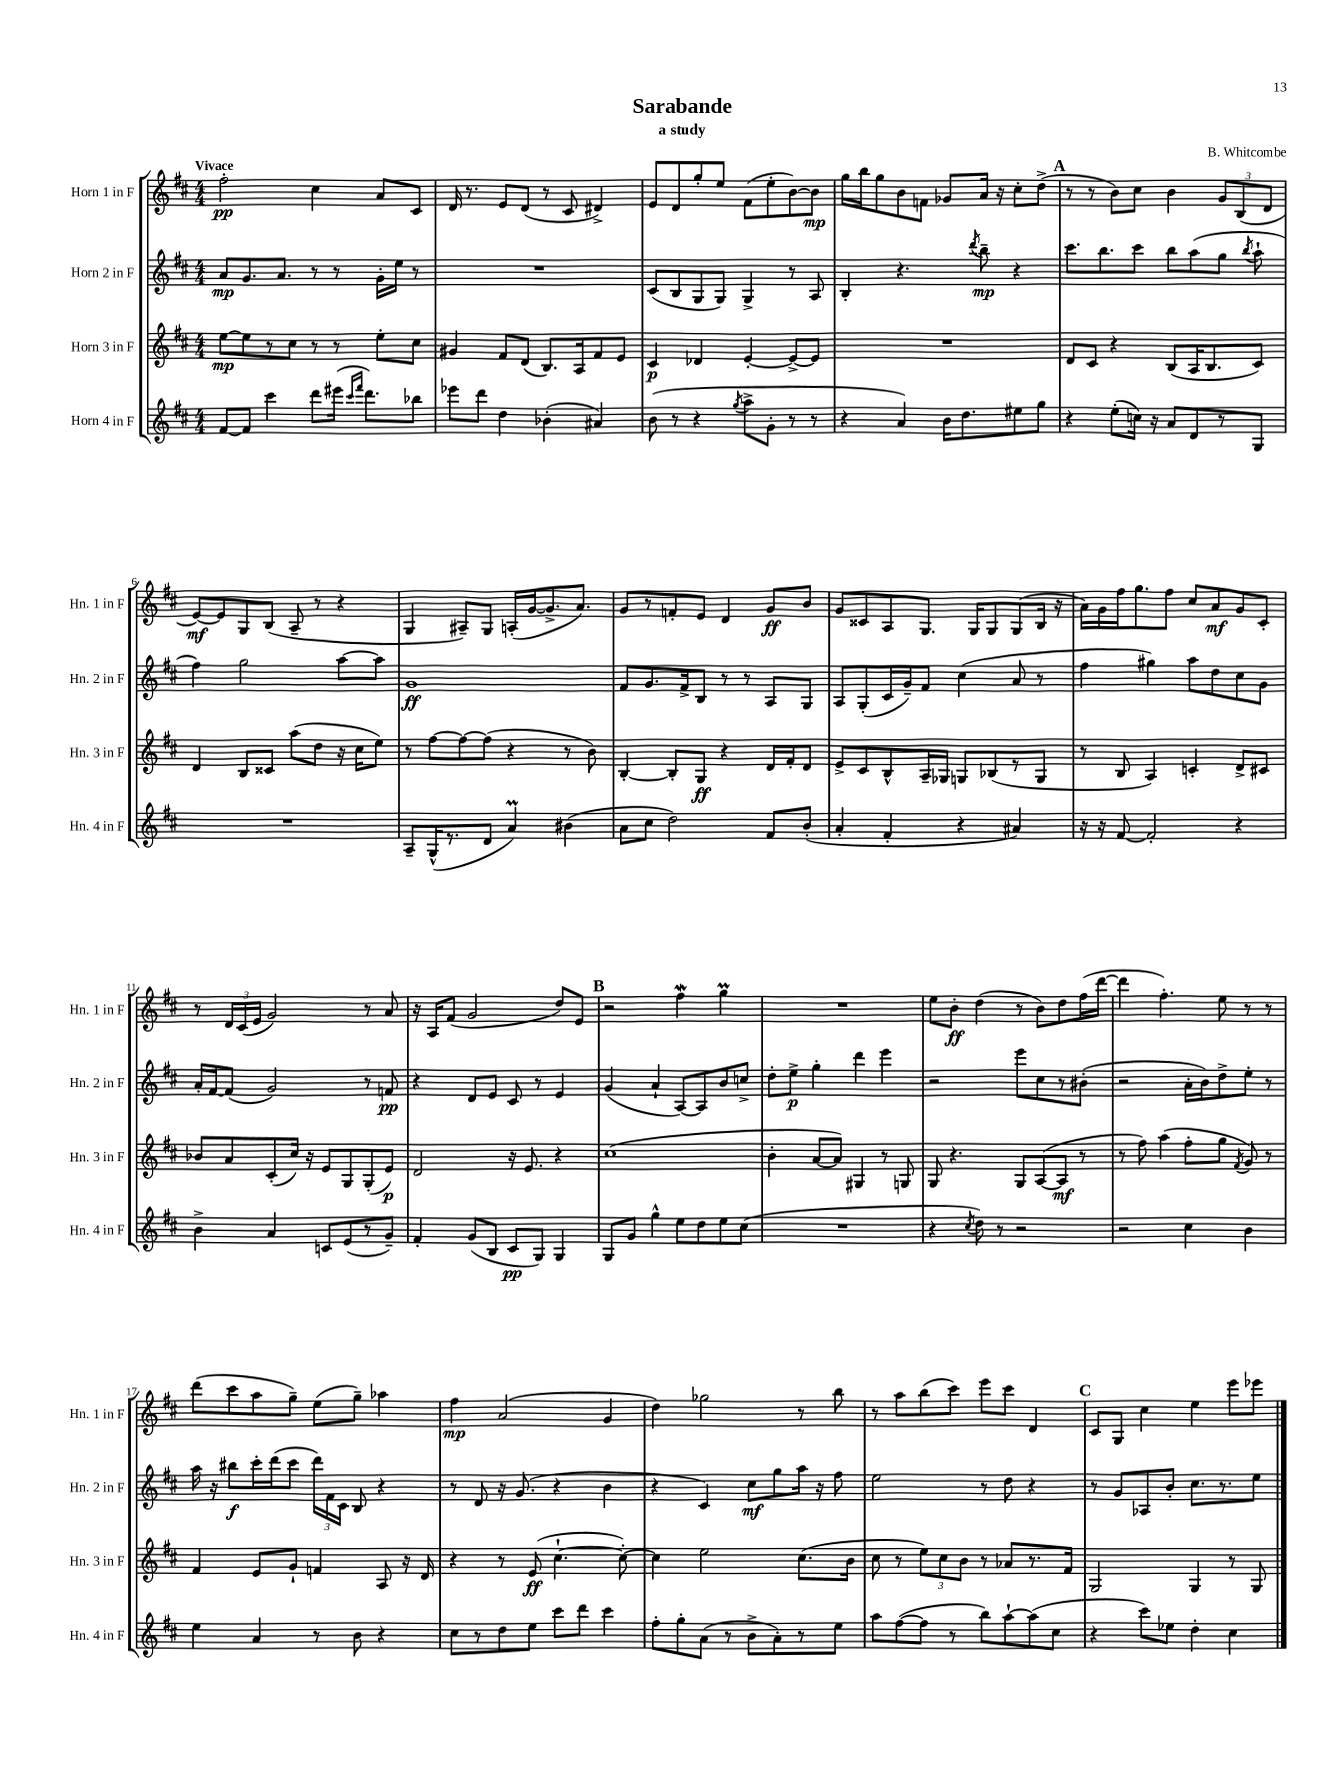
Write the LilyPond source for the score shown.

\header { title = "Sarabande" composer = "B. Whitcombe" subtitle = "a study" }
<<
\new StaffGroup <<
\new Staff = "s0" \with { instrumentName = "Horn 1 in F" shortInstrumentName = "Hn. 1 in F" } {
    \clef treble \key d \major \numericTimeSignature \time 4/4 \tempo "Vivace"
    \autoBeamOff fis''2-.\pp cis''4 a'8[ cis'8] |
    d'16 r8. e'8[ d'8]( r8 cis'8 dis'4->) |
    e'8[ d'8 g''8-. e''8] fis'8[( e''8-. b'8~) b'8]\mp |
    g''16[ b''16 g''8 b'8 f'8] ges'8[ a'16] r16 cis''8[-. d''8]->( |
    \mark \markup { \bold "A" } r8 r8 b'8[) cis''8] b'4 \tuplet 3/2 { g'8[ b8( d'8] } |
    e'8[~\mf) e'8 g8 b8]( a8-- r8 r4 |
    g4 ais8[--) g8] a16[-.( g'16~ g'8.-> a'8.]) |
    g'8[ r8 f'8-. e'8] d'4 g'8[\ff b'8] |
    g'8[ cisis'8 a8 g8.] g16[ g8 g8( b16] r16 |
    a'16[) g'16 fis''16 g''8. fis''8] cis''8[ a'8\mf g'8 cis'8]-. |
    r8 \tuplet 3/2 { d'16[ cis'16( e'16] } g'2) r8 a'8 |
    r16 a16[ fis'8]( g'2 d''8[) e'8] |
    \mark \markup { \bold "B" } r2 fis''4\mordent g''4\prall |
    R1 |
    e''8[ b'8]-.\ff d''4( r8 b'8[) d''8 fis''16( d'''16]~ |
    d'''4 fis''4.-.) e''8 r8 r8 |
    d'''8[( cis'''8 a''8 g''8]--) e''8[( g''8]--) aes''4 |
    fis''4\mp a'2( g'4 |
    d''4) ges''2 r8 b''8 |
    r8 a''8[ b''8( cis'''8]) e'''8[ cis'''8] d'4 |
    \mark \markup { \bold "C" } cis'8[ g8] cis''4 e''4 e'''8[ ees'''8] \bar "|." |
}
\new Staff = "s1" \with { instrumentName = "Horn 2 in F" shortInstrumentName = "Hn. 2 in F" } {
    \clef treble \key d \major \numericTimeSignature \time 4/4
    \autoBeamOff a'8[\mp g'8. a'8.] r8 r8 g'16[-. e''16] r8 |
    R1 |
    cis'8[( b8 g8 g8]) g4-> r8 a8 |
    b4-. r4. \acciaccatura { d'''8 } b''8--\mp r4 |
    \mark \markup { \bold "A" } cis'''8.[ b''8. cis'''8] b''8[ a''8( g''8] \acciaccatura { b''8 } a''8-! |
    fis''4) g''2 a''8[~ a''8] |
    g'1\ff |
    fis'8[ g'8. fis'16-> b8] r8 r8 a8[ g8] |
    a8[ g8-.( cis'16 g'16--) fis'8] cis''4( a'8 r8 |
    fis''4 gis''4) a''8[ d''8 cis''8 g'8] |
    a'16[-. fis'16~ fis'8]( g'2) r8 f'8\pp |
    r4 d'8[ e'8] cis'8 r8 e'4 |
    \mark \markup { \bold "B" } g'4( a'4-! a8[~) a8 b'8 c''8]-> |
    d''8[-. e''8]->\p g''4-. d'''4 e'''4 |
    r2 e'''8[ cis''8 r8 bis'8]-.( |
    r2 a'16[-. b'16) d''8-> e''8]-. r8 |
    a''16 r16 bis''8[\f cis'''16-. d'''16( cis'''8] \tuplet 3/2 { d'''16[) fis'16 cis'16] } b8 r4 |
    r8 d'8 r16 g'8.( r4 b'4 |
    r4 cis'4) cis''8[\mf g''8 a''16] r16 fis''8 |
    e''2 r8 d''8 r4 |
    \mark \markup { \bold "C" } r8 g'8[ aes8 b'8]-. cis''8.[ r8. e''8] \bar "|." |
}
\new Staff = "s2" \with { instrumentName = "Horn 3 in F" shortInstrumentName = "Hn. 3 in F" } {
    \clef treble \key d \major \numericTimeSignature \time 4/4
    \autoBeamOff e''8[~\mp e''8 r8 cis''8] r8 r8 e''8[-. cis''8] |
    gis'4 fis'8[ d'8]( b8.[) a16 fis'8 e'8] |
    cis'4\p des'4 e'4~-. e'8[~-> e'8] |
    R1 |
    \mark \markup { \bold "A" } d'8[ cis'8] r4 b8[( a16 b8. cis'8]) |
    d'4 b8[ cisis'8] a''8[( d''8] r16 cis''16[ e''8]) |
    r8 fis''8[~ fis''8~ fis''8]( r4 r8 b'8) |
    b4~-. b8[-. g8]\ff r4 d'16[ fis'16-. d'8] |
    e'8[-> cis'8 b8-^ a16-- ges16] g8[ bes8( r8 g8] |
    r8 b8 a4) c'4-. d'8[-> cis'8] |
    bes'8[ a'8 cis'8-.( cis''16]) r16 e'8[ g8 g8-.( e'8]\p) |
    d'2 r16 e'8. r4 |
    \mark \markup { \bold "B" } cis''1( |
    b'4-. a'8[~ a'8]) gis4 r8 g8 |
    g8 r4. g8[ a8~( a8]\mf r8 |
    r8 fis''8) a''4( fis''8[-. g''8] \acciaccatura { fis'8 } g'8) r8 |
    fis'4 e'8[ g'8]-! f'4 a8 r16 d'16 |
    r4 r8 e'8\ff( cis''4.~-! cis''8~-.) |
    cis''4 e''2 cis''8.[( b'16] |
    cis''8 r8 \tuplet 3/2 { e''8[) cis''8 b'8] } r8 aes'8[ r8. fis'16] |
    \mark \markup { \bold "C" } g2 g4 r8 g8 \bar "|." |
}
\new Staff = "s3" \with { instrumentName = "Horn 4 in F" shortInstrumentName = "Hn. 4 in F" } {
    \clef treble \key d \major \numericTimeSignature \time 4/4
    \autoBeamOff fis'8[~ fis'8] cis'''4 d'''8[ eis'''16]( \grace { cis'''16[ fis'''16] } d'''8.[) bes''8] |
    ees'''8[ d'''8] d''4 bes'4-.( ais'4) |
    b'8( r8 r4 \acciaccatura { g''8 } a''8[-> g'8]-. r8 r8 |
    r4 a'4) b'16[ d''8. eis''8 g''8] |
    \mark \markup { \bold "A" } r4 e''8[-.( c''16]) r16 a'8[ d'8 r8 g8] |
    R1 |
    a8[-- g16-^( r8. d'8] a'4\prall) bis'4( |
    a'8[ cis''8] d''2) fis'8[ b'8]-.( |
    a'4-. fis'4-. r4 ais'4) |
    r16 r16 fis'8~ fis'2-. r4 |
    b'4-> a'4 c'8[ e'8( r8 g'8]--) |
    fis'4-. g'8[( b8] cis'8[\pp g8]) g4 |
    \mark \markup { \bold "B" } g8[ g'8] g''4-^ e''8[ d''8 e''8 cis''8]( |
    R1 |
    r4 \acciaccatura { cis''8 } d''8) r8 r2 |
    r2 cis''4 b'4 |
    e''4 a'4 r8 b'8 r4 |
    cis''8[ r8 d''8 e''8] cis'''8[ d'''8] cis'''4 |
    fis''8[-. g''8-. a'8]( r8 b'8[-> a'8-.) r8 e''8] |
    a''8[ fis''8~( fis''8] r8 b''8[) a''8~-! a''8( cis''8] |
    \mark \markup { \bold "C" } r4 cis'''8[) ees''8] d''4-. cis''4 \bar "|." |
}
>>
>>
